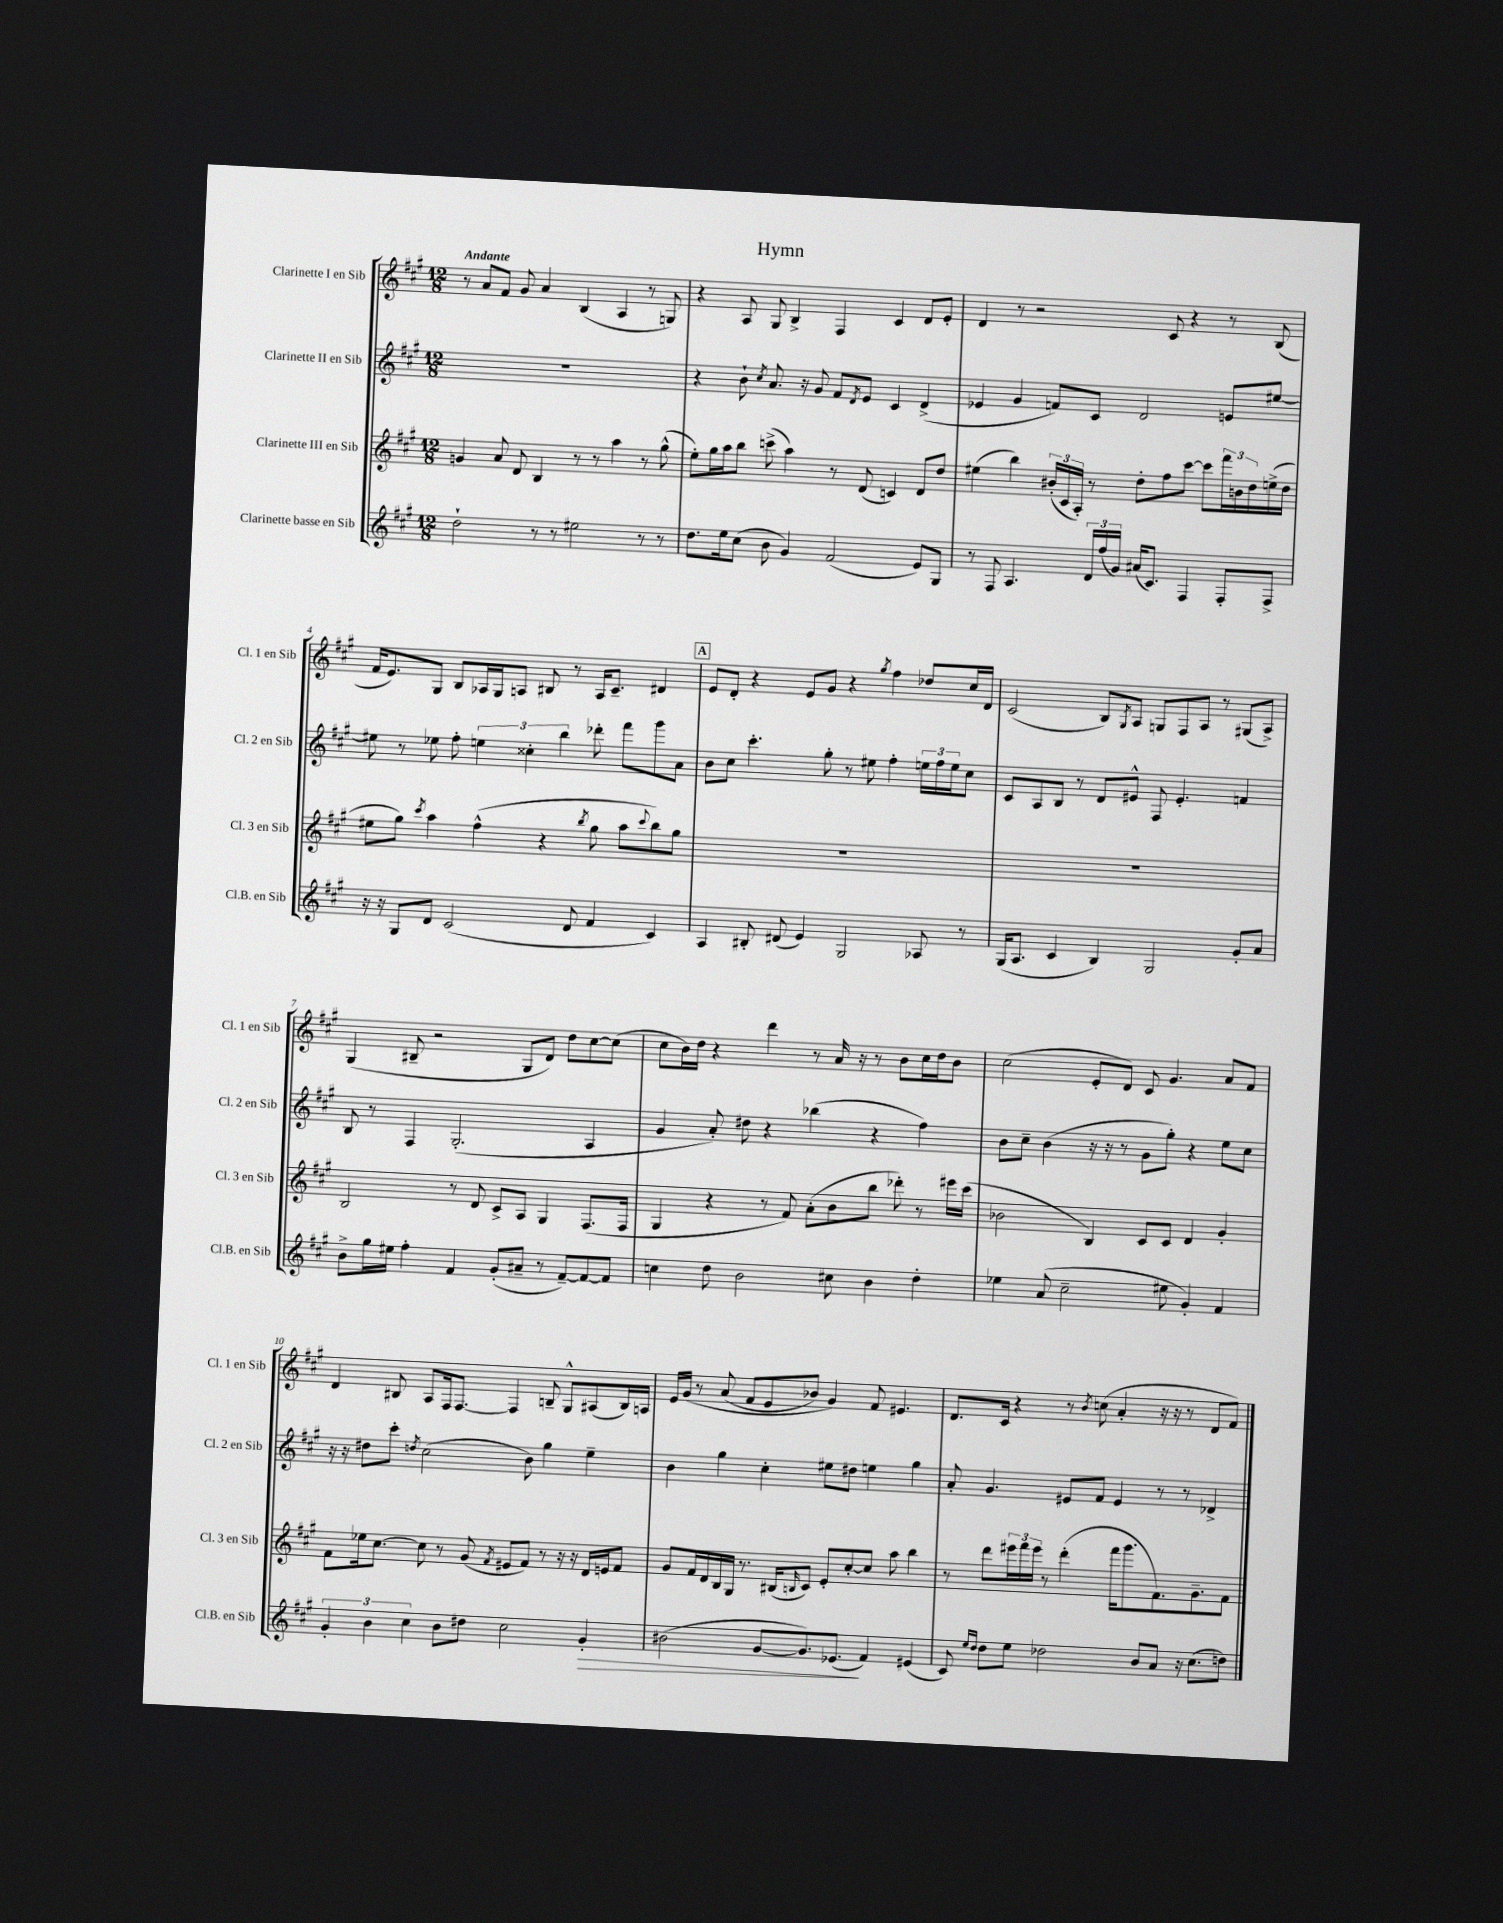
\header { title = "Hymn" }
<<
\new StaffGroup <<
\new Staff = "s0" \with { instrumentName = "Clarinette I en Sib" shortInstrumentName = "Cl. 1 en Sib" } {
    \clef treble \key a \major \numericTimeSignature \time 12/8 \tempo "Andante"
    r8 a'8 fis'8 gis'8 a'4 b4( a4 r8 g8) |
    r4 a8 gis8 b4-> fis4 cis'4 d'8 e'8-. |
    d'4 r8 r2 cis'8 r4 r8 b8( |
    fis'16 e'8.) gis8 b8 aes16 gis16 a8 bis8 r8 a16 cis'8.-- dis'4 |
    \mark \markup { \box "A" } e'8 d'8-. r4 e'8 gis'8 r4 \acciaccatura { gis''8 } fis''4 des''8 cis''16 d'16 |
    cis'2( b8) \acciaccatura { gis8 } a8 g8 fis8 a8 r8 gis8( a8->) |
    gis4( bis8-- r2 gis8 d'8) d''8 cis''8~ cis''8( |
    cis''8 b'16) d''16 r4 d'''4 r8 a'16 r16 r8 b'8 cis''16 d''16 b'8 |
    cis''2( e'8-. d'8) cis'8 gis'4. a'8 fis'8 |
    d'4 bis8 a8 fis16 fis8.~ fis4 b8-- gis8-^ ais8( b16) a16 |
    e'16 gis'16\( r8 a'8( fis'8 e'8 bes'8) gis'4\) fis'8 eis'4. |
    d'8. cis'16 r4 r8 \acciaccatura { b'8 } c''8( a'4-. r16 r16 r8 d'8 fis'8) \bar "|." |
}
\new Staff = "s1" \with { instrumentName = "Clarinette II en Sib" shortInstrumentName = "Cl. 2 en Sib" } {
    \clef treble \key a \major \numericTimeSignature \time 12/8
    R1. |
    r4 b'8-! \acciaccatura { cis''8 } a'8. r16 gis'8 fis'8 \acciaccatura { d'8 } e'8 cis'4 d'4->( |
    ees'4 gis'4 f'8) cis'8 d'2 e'8 eis''8~ |
    eis''8 r8 ees''8 fis''8-. \tuplet 3/2 { e''4 cisis''4-. b''4 } des'''8-. fis'''8 gis'''8 a'8 |
    \mark \markup { \box "A" } b'8 cis''8 cis'''4.-. gis''8-. r8 eis''8 fis''4-. \tuplet 3/2 { e''16 fis''16 e''16 } cis''8 |
    cis'8 a8 b8 r8 d'8 eis'8-^ fis8 eis'4.-. f'4 |
    b8 r8 fis4 gis2.-.( a4 |
    gis'4 a'8-.) dis''8 r4 bes''4( r4 fis''4) |
    b'8 cis''8-- b'4( r16 r16 r8 gis'8 gis''8-.) r4 e''8 cis''8 |
    r16 r16 dis''8 cis'''8-. \acciaccatura { d''8 } cis''2( b'8) gis''4 e''4-- |
    b'4 gis''4 cis''4-. eis''8 dis''8 e''4 gis''4 |
    a'8-. gis'4. eis'8 fis'8 eis'4 r8 r8 des'4-> \bar "|." |
}
\new Staff = "s2" \with { instrumentName = "Clarinette III en Sib" shortInstrumentName = "Cl. 3 en Sib" } {
    \clef treble \key a \major \numericTimeSignature \time 12/8
    g'4 a'8 d'8 b4 r8 r8 a''4 r8 gis''8-^( |
    e''8-.) gis''16 a''16 b''8 c'''8->( a''4) r8 d'8( c'4) d'8 d''8 |
    eis''4( b''4) \tuplet 3/2 { bis'16-.( cis'16 a16-.) } r8 d''8-. fis''8 cis'''8~ cis'''8 \tuplet 3/2 { fis'''16 b'16 d''16 } e''16->( d''16 |
    eis''8 gis''8) \acciaccatura { cis'''8 } a''4 fis''4-^( r4 \acciaccatura { b''8 } gis''8 a''8 \appoggiatura { cis'''8 } b''8) gis''8 |
    \mark \markup { \box "A" } R1. |
    R1. |
    b2 r8 d'8 cis'8-> a8 gis4 fis8.( fis16 |
    gis4 r4 r8 fis'8) a'8-.( b'8 b''8 des'''8-.) r8 eis'''16 cis'''16( |
    bes'2 b4) cis'8 cis'8 d'4 gis'4-. |
    fis'8 ees''16 cis''8.~ cis''8 r8 gis'8( \acciaccatura { fis'8 } eis'8 fis'8) r8 r16 r16 d'16 e'16 fis'8 |
    gis'8 fis'16 d'16 b16 gis16 r8. bis16( \grace { b16 } cis'8) e'8-. cis''8~-. cis''8 a''8 b''4 |
    r8 d'''8 \tuplet 3/2 { eis'''16 fis'''16 eis'''16 } r8 d'''4-.( fis'''16 gis'''8. fis'8.) gis'8.-- fis'8 \bar "|." |
}
\new Staff = "s3" \with { instrumentName = "Clarinette basse en Sib" shortInstrumentName = "Cl.B. en Sib" } {
    \clef treble \key a \major \numericTimeSignature \time 12/8
    d''2-! r8 r8 eis''2 r8 r8 |
    d''8. e''16 cis''8( b'8 gis'4) fis'2( e'8) gis8 |
    r8 fis8 a4. \tuplet 3/2 { d'16 fis''16( gis'16) } ais'16( cis'8.) fis4 fis8-. fis8-> |
    r16 r16 gis8 d'8 cis'2( d'8 fis'4 cis'4) |
    \mark \markup { \box "A" } a4 bis8-. dis'8( e'4) gis2 aes8 r8 |
    gis16( a8. cis'4 b4) gis2 gis'8-. a'8 |
    b'8-> gis''16 eis''16 fis''4-. fis'4 gis'8-.( ais'8-- r8 fis'8~--) fis'8~ fis'8 |
    c''4 d''8 b'2 cis''8 b'4 d''4-. |
    ees''4 a'8( cis''2-- eis''8 gis'4-.) fis'4 |
    \tuplet 3/2 { gis'4-. b'4 cis''4 } b'8 dis''8 cis''2 gis'4-.\> |
    bis'2( gis'8~ gis'8.) ees'8.\!( fis'4) eis'4( |
    cis'8) \grace { e''16 d''16 } d''8 e''8 des''2 b'8 a'8 r16 cis''8.( d''8) \bar "|." |
}
>>
>>
